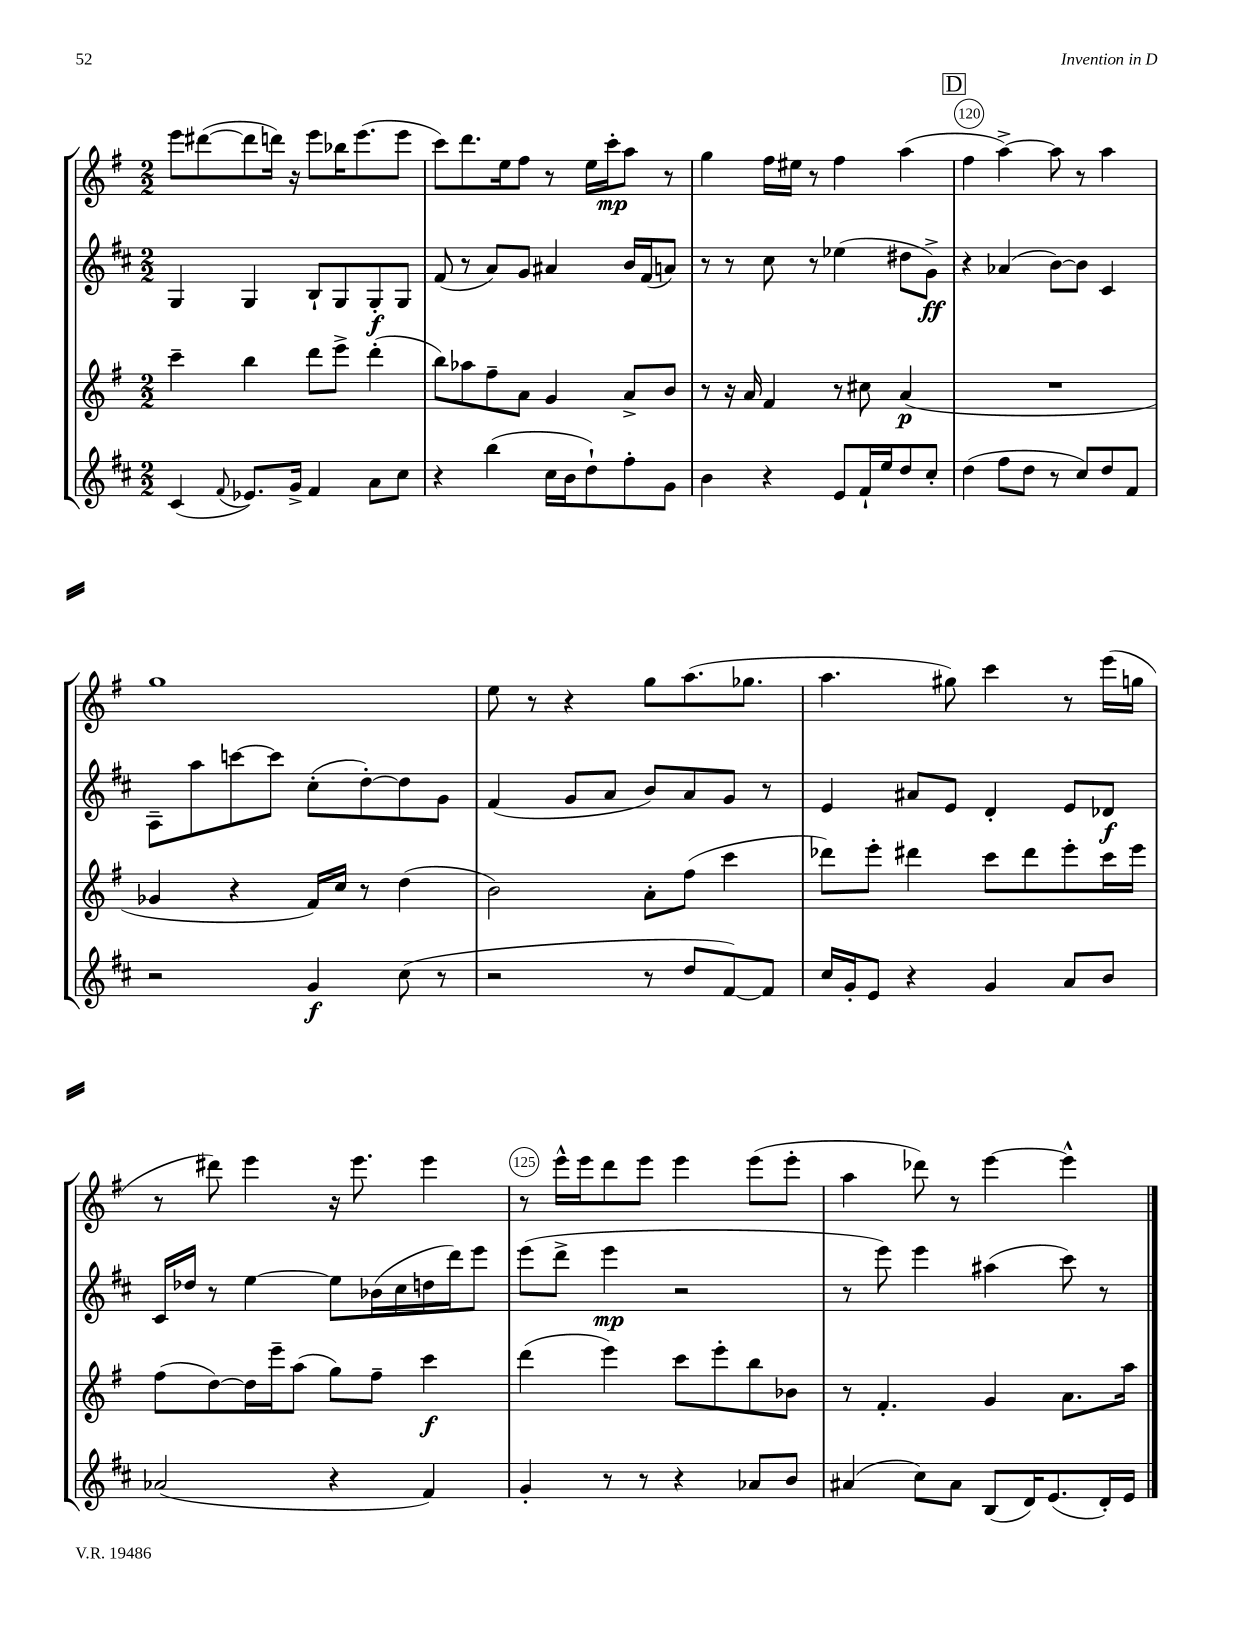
<<
\new StaffGroup <<
\new Staff = "s0" {
    \clef treble \key g \major \numericTimeSignature \time 2/2
    e'''8 dis'''8~( dis'''8 d'''16) r16 e'''8 bes''16 e'''8.( e'''8 |
    c'''8) d'''8. e''16 fis''8 r8 e''16 c'''16-.\mp a''8 r8 |
    g''4 fis''16 eis''16 r8 fis''4 a''4( |
    \mark \markup { \box "D" } fis''4 a''4~->) a''8 r8 a''4 |
    g''1 |
    e''8 r8 r4 g''8 a''8.( ges''8. |
    a''4. gis''8) c'''4 r8 e'''16( g''16 |
    r8 dis'''8) e'''4 r16 e'''8. e'''4 |
    r8 e'''16-^ e'''16 d'''8 e'''8 e'''4 e'''8( e'''8-. |
    a''4 des'''8) r8 e'''4~ e'''4-^ \bar "|." |
}
\new Staff = "s1" {
    \clef treble \key d \major \numericTimeSignature \time 2/2
    g4 g4 b8-! g8 g8-.\f g8 |
    fis'8( r8 a'8) g'8 ais'4 b'16 fis'16( a'8) |
    r8 r8 cis''8 r8 ees''4( dis''8 g'8->\ff) |
    \mark \markup { \box "D" } r4 aes'4( b'8~) b'8 cis'4 |
    a8-- a''8 c'''8~ c'''8 cis''8-.( d''8~-.) d''8 g'8 |
    fis'4( g'8 a'8 b'8) a'8 g'8 r8 |
    e'4 ais'8 e'8 d'4-. e'8 des'8\f |
    cis'16 des''16 r8 e''4~ e''8 bes'16( cis''16 d''16 d'''16) e'''8 |
    e'''8( d'''8-> e'''4\mp r2 |
    r8 e'''8) e'''4 ais''4( cis'''8) r8 \bar "|." |
}
\new Staff = "s2" {
    \clef treble \key g \major \numericTimeSignature \time 2/2
    c'''4-- b''4 d'''8 e'''8-> d'''4-.( |
    b''8) aes''8 fis''8-- a'8 g'4 a'8-> b'8 |
    r8 r16 a'16 fis'4 r8 cis''8 a'4\p( |
    \mark \markup { \box "D" } R1 |
    ges'4 r4 fis'16) c''16 r8 d''4( |
    b'2) a'8-. fis''8( c'''4 |
    des'''8) e'''8-. dis'''4 c'''8 dis'''8 e'''8-. c'''16 e'''16 |
    fis''8( d''8~) d''16 e'''16-- a''8( g''8) fis''8-- c'''4\f |
    d'''4( e'''4) c'''8 e'''8-. b''8 bes'8 |
    r8 fis'4.-. g'4 a'8. a''16 \bar "|." |
}
\new Staff = "s3" {
    \clef treble \key d \major \numericTimeSignature \time 2/2
    cis'4( \appoggiatura { fis'8 } ees'8.) g'16-> fis'4 a'8 cis''8 |
    r4 b''4( cis''16 b'16 d''8-!) fis''8-. g'8 |
    b'4 r4 e'8 fis'16-! e''16 d''8 cis''8-. |
    \mark \markup { \box "D" } d''4( fis''8 d''8 r8 cis''8) d''8 fis'8 |
    r2 g'4\f cis''8( r8 |
    r2 r8 d''8 fis'8~) fis'8 |
    cis''16 g'16-. e'8 r4 g'4 a'8 b'8 |
    aes'2( r4 fis'4) |
    g'4-. r8 r8 r4 aes'8 b'8 |
    ais'4( cis''8) ais'8 b8( d'16) e'8.( d'16-.) e'16 \bar "|." |
}
>>
>>
\layout { \context { \Score currentBarNumber = #117 \override BarNumber.break-visibility = ##(#f #t #t) barNumberVisibility = #(every-nth-bar-number-visible 5) \override BarNumber.stencil = #(make-stencil-circler 0.1 0.3 ly:text-interface::print) } }
